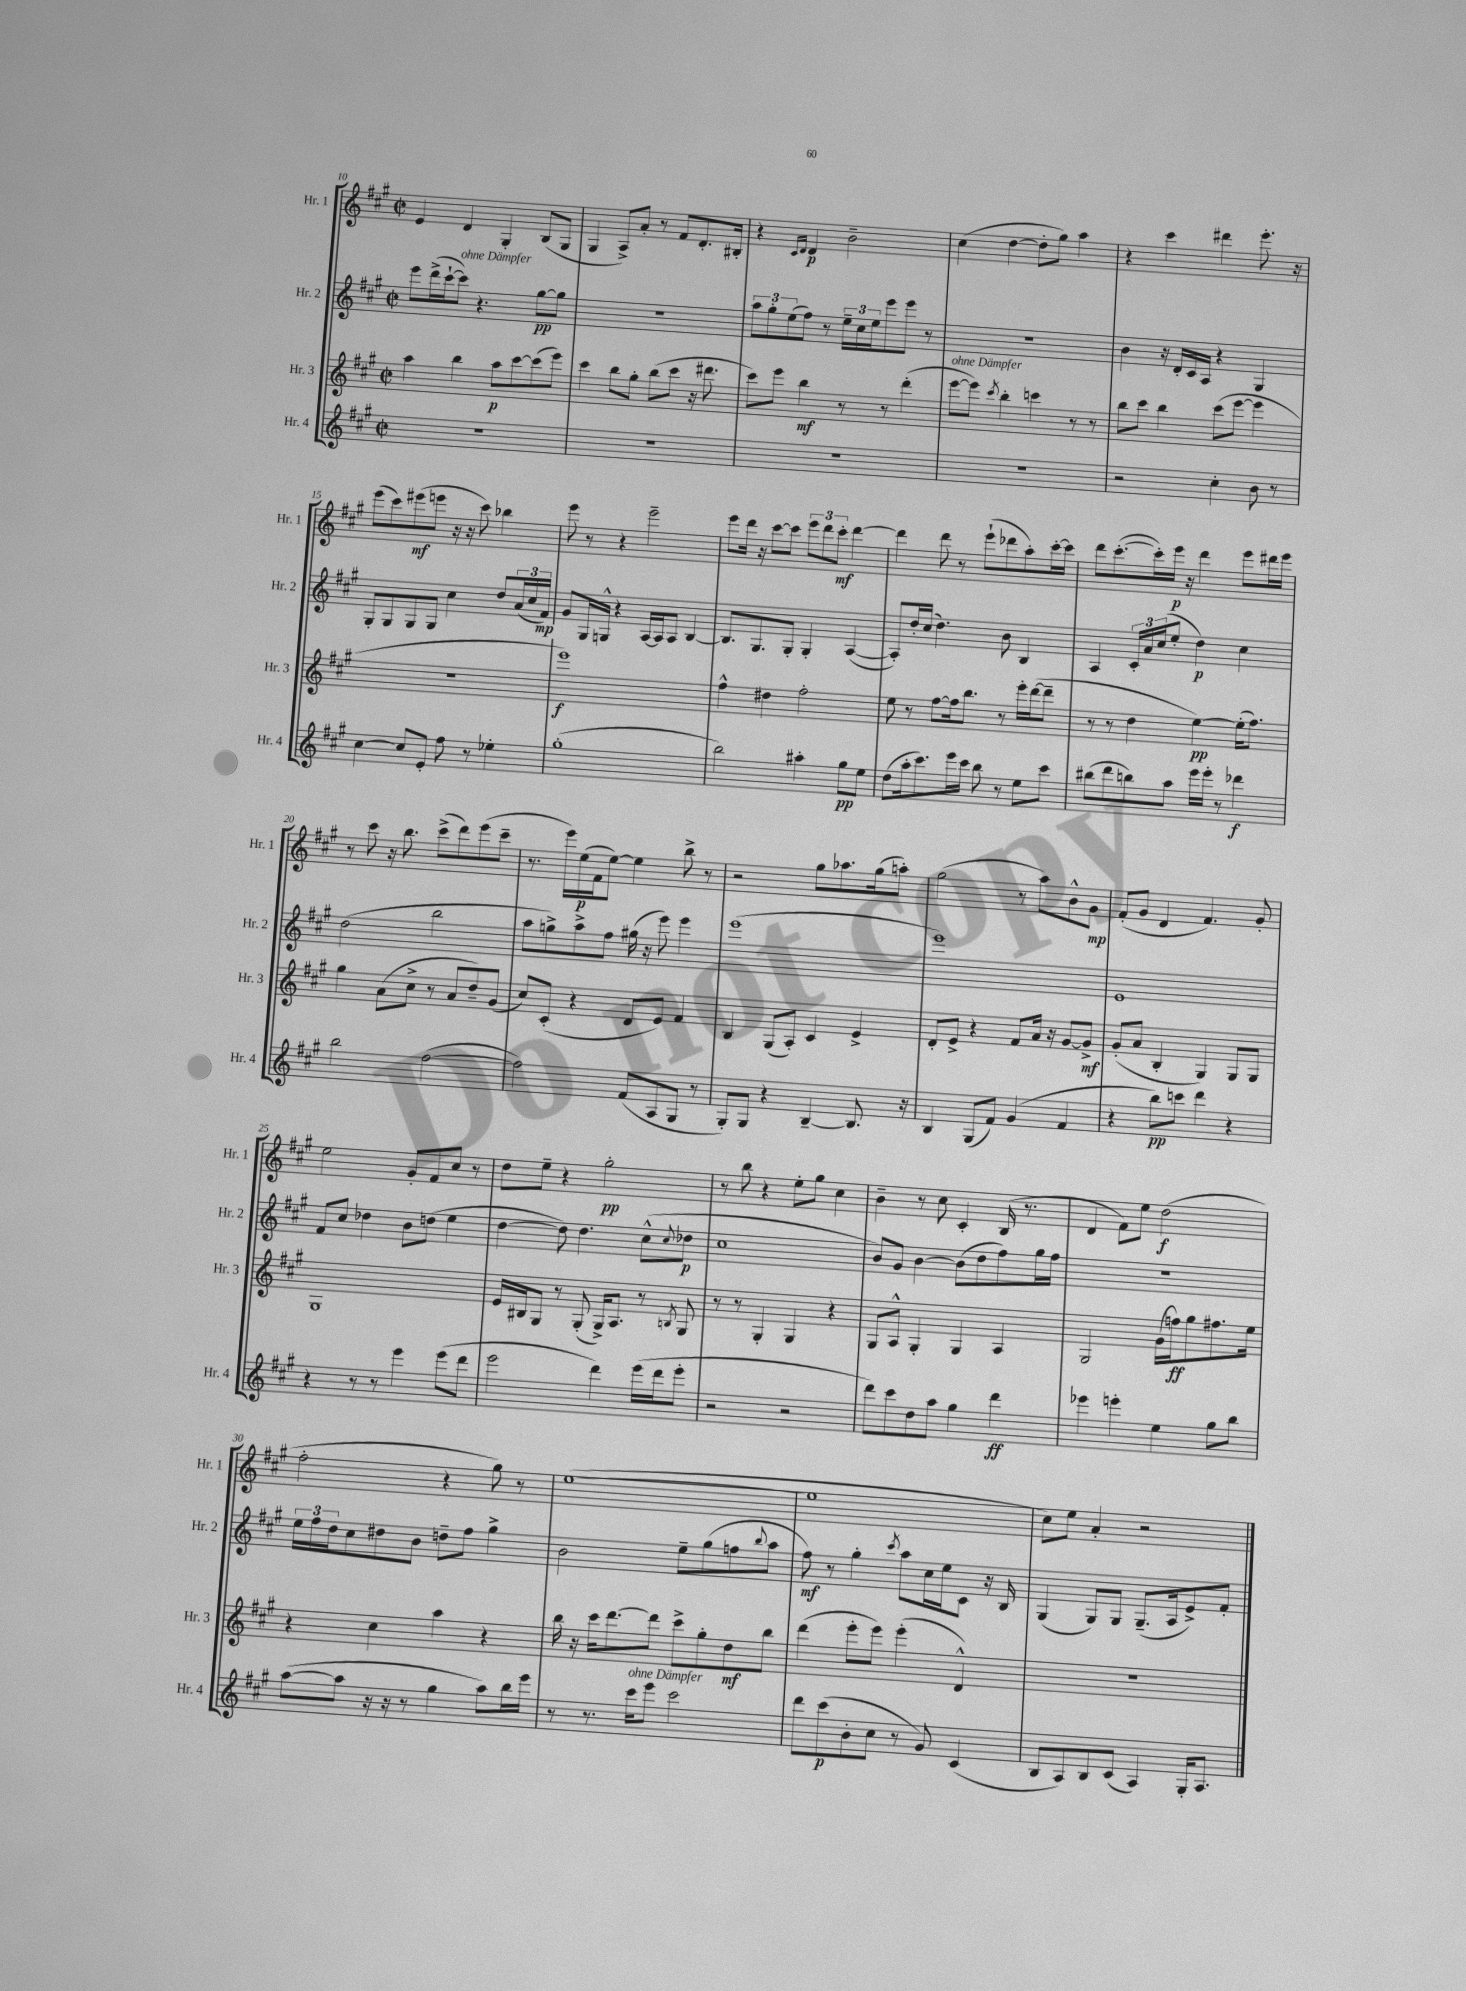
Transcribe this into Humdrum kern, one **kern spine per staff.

**kern	**dynam	**kern	**dynam	**kern	**dynam	**kern	**dynam
*part4	*part4	*part3	*part3	*part2	*part2	*part1	*part1
*staff4	*staff4	*staff3	*staff3	*staff2	*staff2	*staff1	*staff1
*I"Hr. 4	*	*I"Hr. 3	*	*I"Hr. 2	*	*I"Hr. 1	*
*I'Hr. 4	*	*I'Hr. 3	*	*I'Hr. 2	*	*I'Hr. 1	*
*clefG2	*	*clefG2	*	*clefG2	*	*clefG2	*
*k[f#c#g#]	*	*k[f#c#g#]	*	*k[f#c#g#]	*	*k[f#c#g#]	*
*M2/2	*	*M2/2	*	*M2/2	*	*M2/2	*
*met(c|)	*	*met(c|)	*	*met(c|)	*	*met(c|)	*
=10	=10	=10	=10	=10	=10	=10	=10
1r	.	4aa\	.	8eee\L	.	4e/	.
.	.	.	.	(16ddd^\L	.	.	.
.	.	.	.	[16ccc#`\J	.	.	.
!	!	!	!	!LO:TX:a:i:t=ohne Dämpfer	!	!	!
.	.	4bb\	.	8ccc#\J])	.	4d/	.
.	.	.	.	4.r	.	.	.
.	.	8aa\L	p	.	.	4G#'/	.
.	.	[8ccc#\	.	.	.	.	.
.	.	(8ccc#\]	.	[8gg#\L	pp	(8B/L	.
.	.	8eee\J)	.	8gg#\J]	.	8G#/J	.
=11	=11	=11	=11	=11	=11	=11	=11
1r	.	4ccc#\	.	1r	.	4G#/	.
.	.	8bb\L	.	.	.	8A^/L)	.
.	.	8gg#'\J	.	.	.	8a'/J	.
.	.	(8bb\L	.	.	.	8r	.
.	.	8ccc#\J	.	.	.	8f#/L	.
.	.	16r	.	.	.	8.d'/	.
.	.	8.ddd#X\	.	.	.	.	.
.	.	.	.	.	.	16B#X'/Jk	.
=12	=12	=12	=12	=12	=12	=12	=12
1r	.	8ccc#\L)	.	12aa\L	.	4r	.
.	.	.	.	12gg#'\	.	.	.
.	.	8eee\J	.	.	.	.	.
.	.	.	.	(12ee\	.	.	.
.	.	.	.	.	.	16qqc#/LL	.
.	.	.	.	.	.	16qqd/JJ	.
.	.	4bb\	mf	8ff#\J)	.	4d/	p
.	.	.	.	8r	.	.	.
.	.	8r	.	24ee~\LL	.	2b~\	.
.	.	.	.	24cc#\	.	.	.
.	.	.	.	24ee\J	.	.	.
.	.	8r	.	8eee\	.	.	.
.	.	(4ddd'\	.	8eee\J	.	.	.
.	.	.	.	8r	.	.	.
=13	=13	=13	=13	=13	=13	=13	=13
!	!	!LO:TX:a:i:t=ohne Dämpfer	!	!	!	!	!
1r	.	[8eee\L	.	1r	.	(4cc#\	.
.	.	8eee\J])	.	.	.	.	.
.	.	8qccc#/	.	.	.	.	.
.	.	4bb'\	.	.	.	[4dd\	.
.	.	4cccn\	.	.	.	8dd'\L]	.
.	.	.	.	.	.	8gg#\J)	.
.	.	8r	.	.	.	4aa\	.
.	.	8r	.	.	.	.	.
=14	=14	=14	=14	=14	=14	=14	=14
2r	.	8bb\L	.	4b\	.	4r	.
.	.	8ccc#\J	.	.	.	.	.
.	.	4bb\	.	16r	.	4ccc#\	.
.	.	.	.	16d'/LL	.	.	.
.	.	.	.	16c#/	.	.	.
.	.	.	.	16A/JJ	.	.	.
4cc#'\	.	(8ccc#\L	.	4r	.	4ddd#X\	.
.	.	[8eee\J	.	.	.	.	.
8b\	.	4eee\]	.	4G#/	.	8.eee'\	.
8r	.	.	.	.	.	.	.
.	.	.	.	.	.	16r	.
!!LO:LB:g=z
=15	=15	=15	=15	=15	=15	=15	=15
[4cc#\	.	1r	.	8G#'/L	.	(8eee\L	.
.	.	.	.	8G#/	.	8ccc#\)	.
8cc#/L]	.	.	.	8G#/	.	(8eee#X\	mf
8e'/J	.	.	.	8G#/J	.	8eeen\J	.
8ff#\	.	.	.	4cc#\	.	16r	.
.	.	.	.	.	.	16r	.
8r	.	.	.	.	.	8ccc#\)	.
4ee-X'\	.	.	.	8dd/L	.	4bb-X\	.
.	.	.	.	(24a/L	.	.	.
.	.	.	.	24cc#/	.	.	.
.	.	.	.	24f#/JJ)	mp	.	.
=16	=16	=16	=16	=16	=16	=16	=16
(1gg#'	.	1eee)	f	8g#/L	.	8eee\	.
.	.	.	.	16G#/L	.	8r	.
.	.	.	.	16Gn^^/JJ	.	.	.
.	.	.	.	4r	.	4r	.
.	.	.	.	[16A/LL	.	2eee~\	.
.	.	.	.	16A/J]	.	.	.
.	.	.	.	8A/J	.	.	.
.	.	.	.	[4B/	.	.	.
=17	=17	=17	=17	=17	=17	=17	=17
2bb\)	.	4ff#^^\	.	8.B/L]	.	8eee\L	.
.	.	.	.	.	.	16ddd\Jk	.
.	.	.	.	8.G#/	.	16r	.
.	.	4dd#X\	.	.	.	[8ccc#\L	.
.	.	.	.	8G#'/J	.	8ccc#\J]	.
4aa#X'\	.	2ff#'\	.	4G#'/	.	12eee\L	.
.	.	.	.	.	.	12ddd\	.
.	.	.	.	.	.	12ccc#'\J	mf
8gg#\L	pp	.	.	([4A/	.	[4ddd\	.
8ee\J	.	.	.	.	.	.	.
=18	=18	=18	=18	=18	=18	=18	=18
(8dd\L	.	8ee\	.	8A'/L])	.	4ddd\]	.
16aa'\k	.	8r	.	16dd'/L	.	.	.
8.ccc#\)	.	.	.	(16cc#/JJ	.	.	.
.	.	[8ff#\L	.	4.dd\)	.	8ddd\	.
16eee\L	.	16ff#\k]	.	.	.	8r	.
16ccc#\JJ	.	8.bb\J	.	.	.	.	.
8bb\	.	.	.	.	.	(8eee`\L	.
8r	.	8r	.	8b\	.	8ddd-X\	.
8ee\L	.	16eee'\LL	.	4B/	.	8aa'\)	.
.	.	([16ddd\J	.	.	.	.	.
8ccc#\J	.	8ddd~\J]	.	.	.	[16ccc#'\L	.
.	.	.	.	.	.	16ccc#\JJ]	.
=19	=19	=19	=19	=19	=19	=19	=19
(8bb#X\L	.	8r	.	4A/	.	8ddd\L	.
8ddd\	.	8r	.	.	.	([8.ccc#'\	.
8bbn\)	.	4dd\	.	24c#'/LL	.	.	.
.	.	.	.	24a/	.	.	.
.	.	.	.	.	.	16ccc#'\L])	.
.	.	.	.	(24cc#/J	.	.	.
8aa\J	.	.	.	8ee'/J	.	16eee\JJ	p
.	.	.	.	.	.	16r	.
16eee\LL	.	[4ee\)	pp	4dd\)	p	4ddd\	.
16eee'\JJ	.	.	.	.	.	.	.
8r	.	.	.	.	.	.	.
4ddd-X\	f	(16ee'\KL]	.	4cc#\	.	8eee\L	.
.	.	8.ff#\J)	.	.	.	.	.
.	.	.	.	.	.	16ddd#X\L	.
.	.	.	.	.	.	16eee\JJ	.
!!LO:LB:g=z
=20	=20	=20	=20	=20	=20	=20	=20
2bb\	.	4gg#\	.	(2dd\	.	8r	.
.	.	.	.	.	.	8ccc#\	.
.	.	(8a\L	.	.	.	16r	.
.	.	.	.	.	.	8.bb\	.
.	.	8cc#^\J	.	.	.	.	.
([2ff#\	.	8r	.	2bb\	.	(8ccc#^\L	.
.	.	8a/L	.	.	.	8ddd\)	.
.	.	8dd~/)	.	.	.	(8eee\	.
.	.	(8g#/J	.	.	.	8ccc#~\J	.
=21	=21	=21	=21	=21	=21	=21	=21
2ff#\])	.	8cc#/L)	.	8aa\L	.	8.r	.
.	.	(8c#'/J	.	8ggn^\)	.	.	.
.	.	.	.	.	.	16eee\LL)	.
.	.	4r	.	8aa^\	.	(16ee\	p
.	.	.	.	.	.	16f#\J	.
.	.	.	.	8ff#\J	.	[8ee\J)	.
(8f#/L	.	8d/L	.	(16gg#X\	.	4ee\]	.
.	.	.	.	16r	.	.	.
8A/	.	8e/J)	.	8eee\)	.	.	.
8G#/J	.	4f#/	.	4eee\	.	8bb^\	.
8r	.	.	.	.	.	8r	.
=22	=22	=22	=22	=22	=22	=22	=22
8G#'/L)	.	4B/	.	(1eee	.	2r	.
8G#/J	.	.	.	.	.	.	.
4r	.	(8G#/L	.	.	.	.	.
.	.	8A'/J)	.	.	.	.	.
[4B~/	.	4c#/	.	.	.	8gg#\L	.
.	.	.	.	.	.	8.aa-X\	.
8.B/]	.	4e^/	.	.	.	.	.
.	.	.	.	.	.	(16gg#\k	.
.	.	.	.	.	.	8aan'\J)	.
16r	.	.	.	.	.	.	.
=23	=23	=23	=23	=23	=23	=23	=23
4B/	.	8d'/L	.	1eee)	.	(2gg#\	.
.	.	8e^/J	.	.	.	.	.
(8G#/L	.	4r	.	.	.	.	.
8f#/J)	.	.	.	.	.	.	.
(4g#/	.	8f#/L	.	.	.	8r	.
.	.	16a/Jk	.	.	.	8aa\L)	.
.	.	16r	.	.	.	.	.
4f#/	.	[8g#/L	.	.	.	8b^^\	.
.	.	8g#^/J]	mf	.	.	8g#\J	mp
=24	=24	=24	=24	=24	=24	=24	=24
4r	.	(8g#'/L	.	1e	.	(8f#'/L	.
.	.	8a/J	.	.	.	8g#/J	.
8bb\L)	pp	4B'/	.	.	.	4d/	.
8cccn\J	.	.	.	.	.	.	.
4ddd\	.	4G#/)	.	.	.	4.f#/)	.
4r	.	8G#/L	.	.	.	.	.
.	.	8G#/J	.	.	.	8g#'/	.
!!LO:LB:g=z
=25	=25	=25	=25	=25	=25	=25	=25
4r	.	1G#	.	8f#/L	.	2ee\	.
.	.	.	.	8cc#/J	.	.	.
8r	.	.	.	4dd-X\	.	.	.
8r	.	.	.	.	.	.	.
4eee\	.	.	.	8b\L	.	8g#'/L	.
.	.	.	.	(8ddn\J	.	8f#/	.
(8eee\L	.	.	.	4ee\	.	8cc#/J	.
8ddd\J	.	.	.	.	.	8r	.
=26	=26	=26	=26	=26	=26	=26	=26
2eee\	.	16e/LL	.	[4dd\	.	8dd\L	.
.	.	16B#X/J	.	.	.	.	.
.	.	8G#/J	.	.	.	8ee~\J	.
.	.	8r	.	8dd\])	.	4r	.
.	.	(8G#'/	.	4.dd\	.	.	.
4ddd\)	.	16G#^/KL)	.	.	.	2gg#'\	pp
.	.	8.A/J	.	.	.	.	.
(16eee\LL	.	8r	.	(8cc#^^\L	.	.	.
16ddd\J	.	.	.	.	.	.	.
.	.	8qBn/	.	8qqcc#/	.	.	.
8eee'\J	.	8G#/	.	8dd-X\J	p	.	.
=27	=27	=27	=27	=27	=27	=27	=27
2r	.	8r	.	1cc#	.	8r	.
.	.	8r	.	.	.	8bb\	.
.	.	4G#'/	.	.	.	4r	.
2r	.	4G#/	.	.	.	8ee'\L	.
.	.	.	.	.	.	8gg#\J	.
.	.	4r	.	.	.	4cc#\	.
=28	=28	=28	=28	=28	=28	=28	=28
8ddd\L)	.	8G#/L	.	8b/L)	.	4b~\	.
8ccc#\	.	8A^^/J	.	8g#/J	.	.	.
8dd\	.	4G#'/	.	[4b\	.	8r	.
8aa\J	.	.	.	.	.	8cc#\	.
4gg#\	.	4G#/	.	(8b\L]	.	4c#'/	.
.	.	.	.	8dd\	.	.	.
4ddd\	ff	4A/	.	8ff#\)	.	(16B/	.
.	.	.	.	.	.	8.r	.
.	.	.	.	16gg#\L	.	.	.
.	.	.	.	16ff#\JJ	.	.	.
=29	=29	=29	=29	=29	=29	=29	=29
4eee-X\	.	2G#/	.	1r	.	4d/	.
4eeen'\	.	.	.	.	.	8f#\L)	.
.	.	.	.	.	.	8ee\J	.
4ee\	.	(16g#\LL	.	.	.	(2dd\	f
.	.	16ffn\J)	ff	.	.	.	.
.	.	8gg#\	.	.	.	.	.
8gg#\L	.	8.ff#X\	.	.	.	.	.
8bb\J	.	.	.	.	.	.	.
.	.	16ee\Jk	.	.	.	.	.
!!LO:LB:g=z
=30	=30	=30	=30	=30	=30	=30	=30
([8aa\L	.	4r	.	24ee\LL	.	2ff#'\	.
.	.	.	.	24ff#\	.	.	.
.	.	.	.	24dd\J	.	.	.
8aa\J]	.	.	.	8cc#\	.	.	.
16r	.	4cc#\	.	8dd#X\	.	.	.
16r	.	.	.	.	.	.	.
8r	.	.	.	8b\J	.	.	.
4gg#\	.	4aa\	.	8ddn~\L	.	4r	.
.	.	.	.	8ff#\J	.	.	.
8aa\L)	.	4r	.	4gg#^\	.	8gg#\)	.
16bb\L	.	.	.	.	.	8r	.
16eee\JJ	.	.	.	.	.	.	.
=31	=31	=31	=31	=31	=31	=31	=31
8r	.	16bb\	.	2b\	.	([1ee	.
.	.	16r	.	.	.	.	.
8.r	.	16ccc#\KL	.	.	.	.	.
.	.	[8.ddd\	.	.	.	.	.
!LO:TX:a:i:t=ohne Dämpfer	!	!	!	!	!	!	!
16ccc#\KL	.	.	.	.	.	.	.
8eee\J	.	8ddd\J]	.	.	.	.	.
2ccc#\	.	8ccc#^\L	.	8ee~\L	.	.	.
.	.	8gg#'\	.	(8gg#\	.	.	.
.	.	8dd\	mf	8ffn\	.	.	.
.	.	.	.	8qqbb/	.	.	.
.	.	8bb\J	.	8aa\J	.	.	.
=32	=32	=32	=32	=32	=32	=32	=32
8ddd\L	.	(4ddd\	.	8ff#\)	mf	1ee]	.
(8ccc#\	p	.	.	8r	.	.	.
8b'\	.	8eee'\L	.	4gg#'\	.	.	.
8cc#\J	.	8eee\J)	.	.	.	.	.
.	.	.	.	8qccc#/	.	.	.
8r	.	(4eee'\	.	8aa\L	.	.	.
8g#/)	.	.	.	16cc#\L	.	.	.
.	.	.	.	16ee\J	.	.	.
(4c#/	.	4d^^/)	.	8c#\J	.	.	.
.	.	.	.	16r	.	.	.
.	.	.	.	16B/	.	.	.
=33	=33	=33	=33	=33	=33	=33	=33
8B/L	.	1r	.	(4G#/	.	8cc#\L)	.
8A/)	.	.	.	.	.	8ee\J	.
8B/	.	.	.	8G#/L)	.	4a'/	.
(8c#/J	.	.	.	8G#/J	.	.	.
4A/)	.	.	.	(8.G#~/L	.	2r	.
.	.	.	.	16A/k	.	.	.
16G#'/KL	.	.	.	8e^/)	.	.	.
8.A/J	.	.	.	.	.	.	.
.	.	.	.	8f#'/J	.	.	.
==	==	==	==	==	==	==	==
*-	*-	*-	*-	*-	*-	*-	*-
